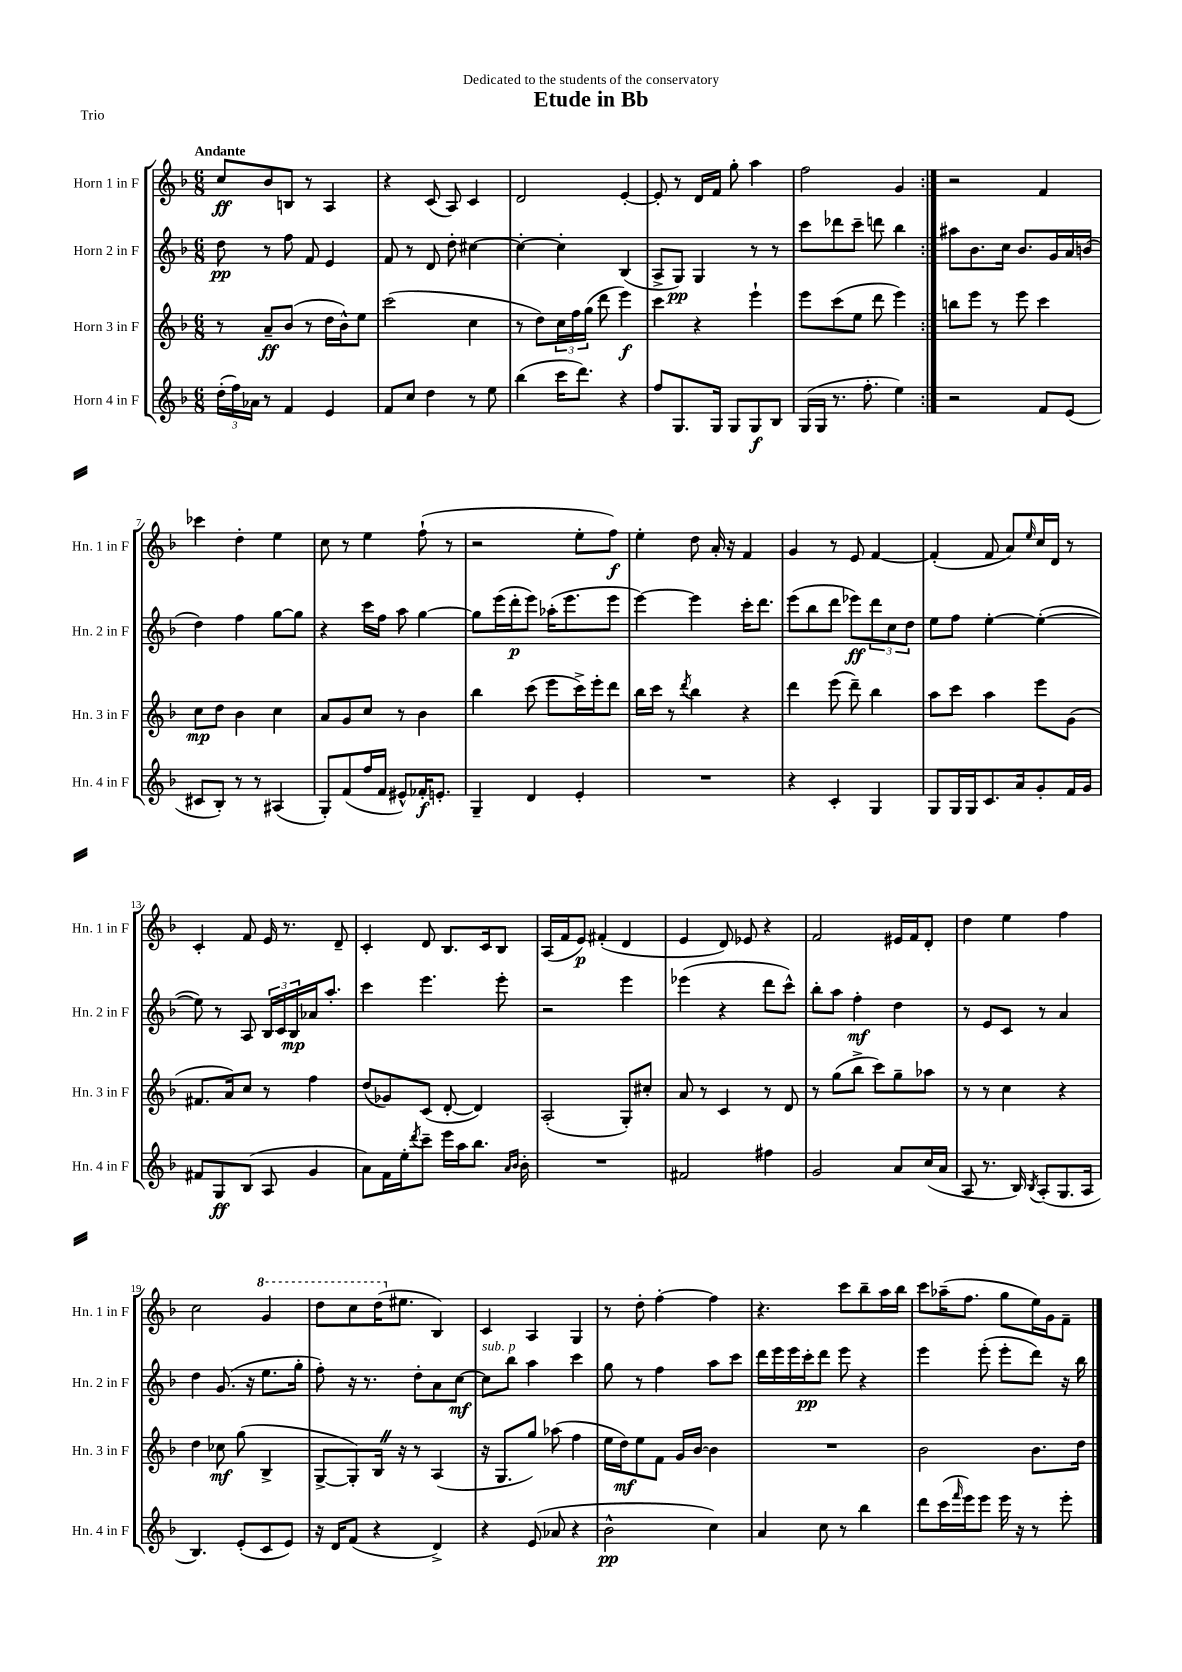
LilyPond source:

\header { title = "Etude in Bb" dedication = "Dedicated to the students of the conservatory" piece = "Trio" }
<<
\new StaffGroup <<
\new Staff = "s0" \with { instrumentName = "Horn 1 in F" shortInstrumentName = "Hn. 1 in F" } {
    \clef treble \key f \major \numericTimeSignature \time 6/8 \tempo "Andante"
    \repeat volta 2 { c''8\ff bes'8 b8 r8 a4 |
    r4 c'8( a8) c'4 |
    d'2 e'4~-. |
    e'8-. r8 d'16 f'16 g''8-. a''4 |
    f''2 g'4 | }
    r2 f'4 |
    ces'''4 d''4-. e''4 |
    c''8 r8 e''4 f''8-!( r8 |
    r2 e''8-. f''8\f) |
    e''4-. d''8 a'16-. r16 f'4 |
    g'4 r8 e'8 f'4~ |
    f'4-.( f'8 a'8) \grace { e''16 } c''16 d'16 r8 |
    c'4-. f'8 e'16 r8. d'8-- |
    c'4-. d'8 bes8. c'16 bes8 |
    a16( f'16 e'8\p) fis'4-.( d'4 |
    e'4 d'8) ees'8 r4 |
    f'2 eis'16 f'16 d'8-. |
    d''4 e''4 f''4 |
    c''2 \ottava #1 g''4 |
    d'''8 c'''8 d'''16( \ottava #0 eis''8. bes4) |
    c'4 a4 g4 |
    r8 d''8-. f''4~-. f''4 |
    r4. c'''8 bes''8-- a''16 bes''16 |
    c'''8 aes''16--( f''8. g''8 e''16) g'16 f'8-- \bar "|." |
}
\new Staff = "s1" \with { instrumentName = "Horn 2 in F" shortInstrumentName = "Hn. 2 in F" } {
    \clef treble \key f \major \numericTimeSignature \time 6/8
    \repeat volta 2 { d''8\pp r8 f''8 f'8 e'4 |
    f'8 r8 d'8 d''8-. cis''4~ |
    cis''4~-. cis''4-. bes4( |
    a8-> g8\pp) g4 r8 r8 |
    c'''8 des'''8 c'''8-- d'''8 bes''4 | }
    ais''8 bes'8. c''16 bes'8. g'16 a'16 b'16( |
    d''4) f''4 g''8~ g''8 |
    r4 c'''16 f''16 a''8 g''4~ |
    g''8 e'''16( d'''16-.\p e'''8) aes''16-.( e'''8. e'''8 |
    e'''4~) e'''4 c'''16-. d'''8. |
    e'''8( bes''8 d'''8 ees'''8\ff) \tuplet 3/2 { d'''8 c''8 d''8 } |
    e''8 f''8 e''4~-. e''4~-.( |
    e''8) r8 a8 \tuplet 3/2 { bes16 c'16 bes16\mp } aes'16 a''8.-. |
    c'''4 e'''4. e'''8-. |
    r2 e'''4 |
    ees'''4( r4 d'''8 c'''8-^) |
    bes''8-. a''8 f''4-.\mf d''4 |
    r8 e'8 c'8 r8 a'4 |
    d''4 g'8.( r16 e''8. g''16-. |
    f''8-.) r16 r8. d''8-. a'8 c''8~\mf |
    c''8^\markup { \italic "sub. p" } bes''8 a''4 c'''4 |
    g''8 r8 f''4 a''8 c'''8 |
    d'''16 e'''16 e'''16 c'''16-.\pp d'''8 e'''8 r4 |
    e'''4 e'''8-.( e'''8-. d'''8) r16 bes''16 \bar "|." |
}
\new Staff = "s2" \with { instrumentName = "Horn 3 in F" shortInstrumentName = "Hn. 3 in F" } {
    \clef treble \key f \major \numericTimeSignature \time 6/8
    \repeat volta 2 { r8 a'8--\ff bes'8( r8 d''16 bes'16-^) e''8 |
    c'''2( c''4 |
    r8 d''8) \tuplet 3/2 { c''16 f''16 g''16( } d'''8 e'''4\f) |
    c'''4 r4 e'''4-! |
    e'''8 c'''8( e''8 d'''8 e'''4) | }
    b''8 e'''8 r8 e'''8 c'''4 |
    c''8\mp d''8 bes'4 c''4 |
    a'8 g'8 c''8 r8 bes'4 |
    bes''4 c'''8( e'''8 c'''16->) e'''16-. d'''8 |
    bes''16 c'''16 r8 \acciaccatura { d'''8 } bes''4 r4 |
    d'''4 e'''8( d'''8--) bes''4 |
    a''8 c'''8 a''4 e'''8 g'8( |
    fis'8. a'16) c''8 r8 f''4 |
    d''8( ges'8) c'8( d'8~-. d'4) |
    a2-.( g8-.) cis''8-. |
    a'8 r8 c'4 r8 d'8 |
    r8 g''8( bes''8-> c'''8) g''8-- aes''8 |
    r8 r8 c''4 r4 |
    d''4 ces''8\mf g''8( bes4-> |
    g8~-> g8-.) bes16 \once \override BreathingSign.text = \markup { \musicglyph "scripts.caesura.straight" } \breathe r16 r8 a4( |
    r16 g8. g''8) aes''8( f''4 |
    e''16 d''16\mf) e''8 f'8 g'16 bes'16~ bes'4 |
    R2. |
    bes'2 bes'8. d''16 \bar "|." |
}
\new Staff = "s3" \with { instrumentName = "Horn 4 in F" shortInstrumentName = "Hn. 4 in F" } {
    \clef treble \key f \major \numericTimeSignature \time 6/8
    \repeat volta 2 { \tuplet 3/2 { d''16-.( f''16) aes'16 } r8 f'4 e'4 |
    f'8 c''8 d''4 r8 e''8 |
    bes''4( c'''16 d'''8.) r4 |
    f''8 g8. g16 g8 g8\f bes8 |
    g16( g16 r8. f''8.-. e''4) | }
    r2 f'8 e'8( |
    cis'8 bes8-.) r8 r8 ais4( |
    g8-.) f'8( f''16 f'16 eis'8-^) fes'16-.\f e'8.-. |
    g4-- d'4 e'4-. |
    R2. |
    r4 c'4-. g4 |
    g8 g16 g16 c'8. a'16 g'8-. f'16 g'16 |
    fis'8 g8\ff bes8( a8 g'4 |
    a'8) f'16 e''16-. \acciaccatura { d'''8 } c'''8-- e'''16 a''16 bes''8. \grace { a'16 bes'16 } bes'16-. |
    R2. |
    fis'2 fis''4 |
    g'2 a'8 c''16( a'16 |
    a8 r8. bes16) \acciaccatura { bes8 } a8-.( g8. a16 |
    bes4.) e'8-.( c'8 e'8) |
    r16 d'16 f'8( r4 d'4->) |
    r4 e'8( aes'8 r4 |
    bes'2-^\pp c''4) |
    a'4 c''8 r8 bes''4 |
    d'''8 c'''16( \grace { f'''16 } e'''16) e'''8 e'''16 r16 r8 e'''8-. \bar "|." |
}
>>
>>
